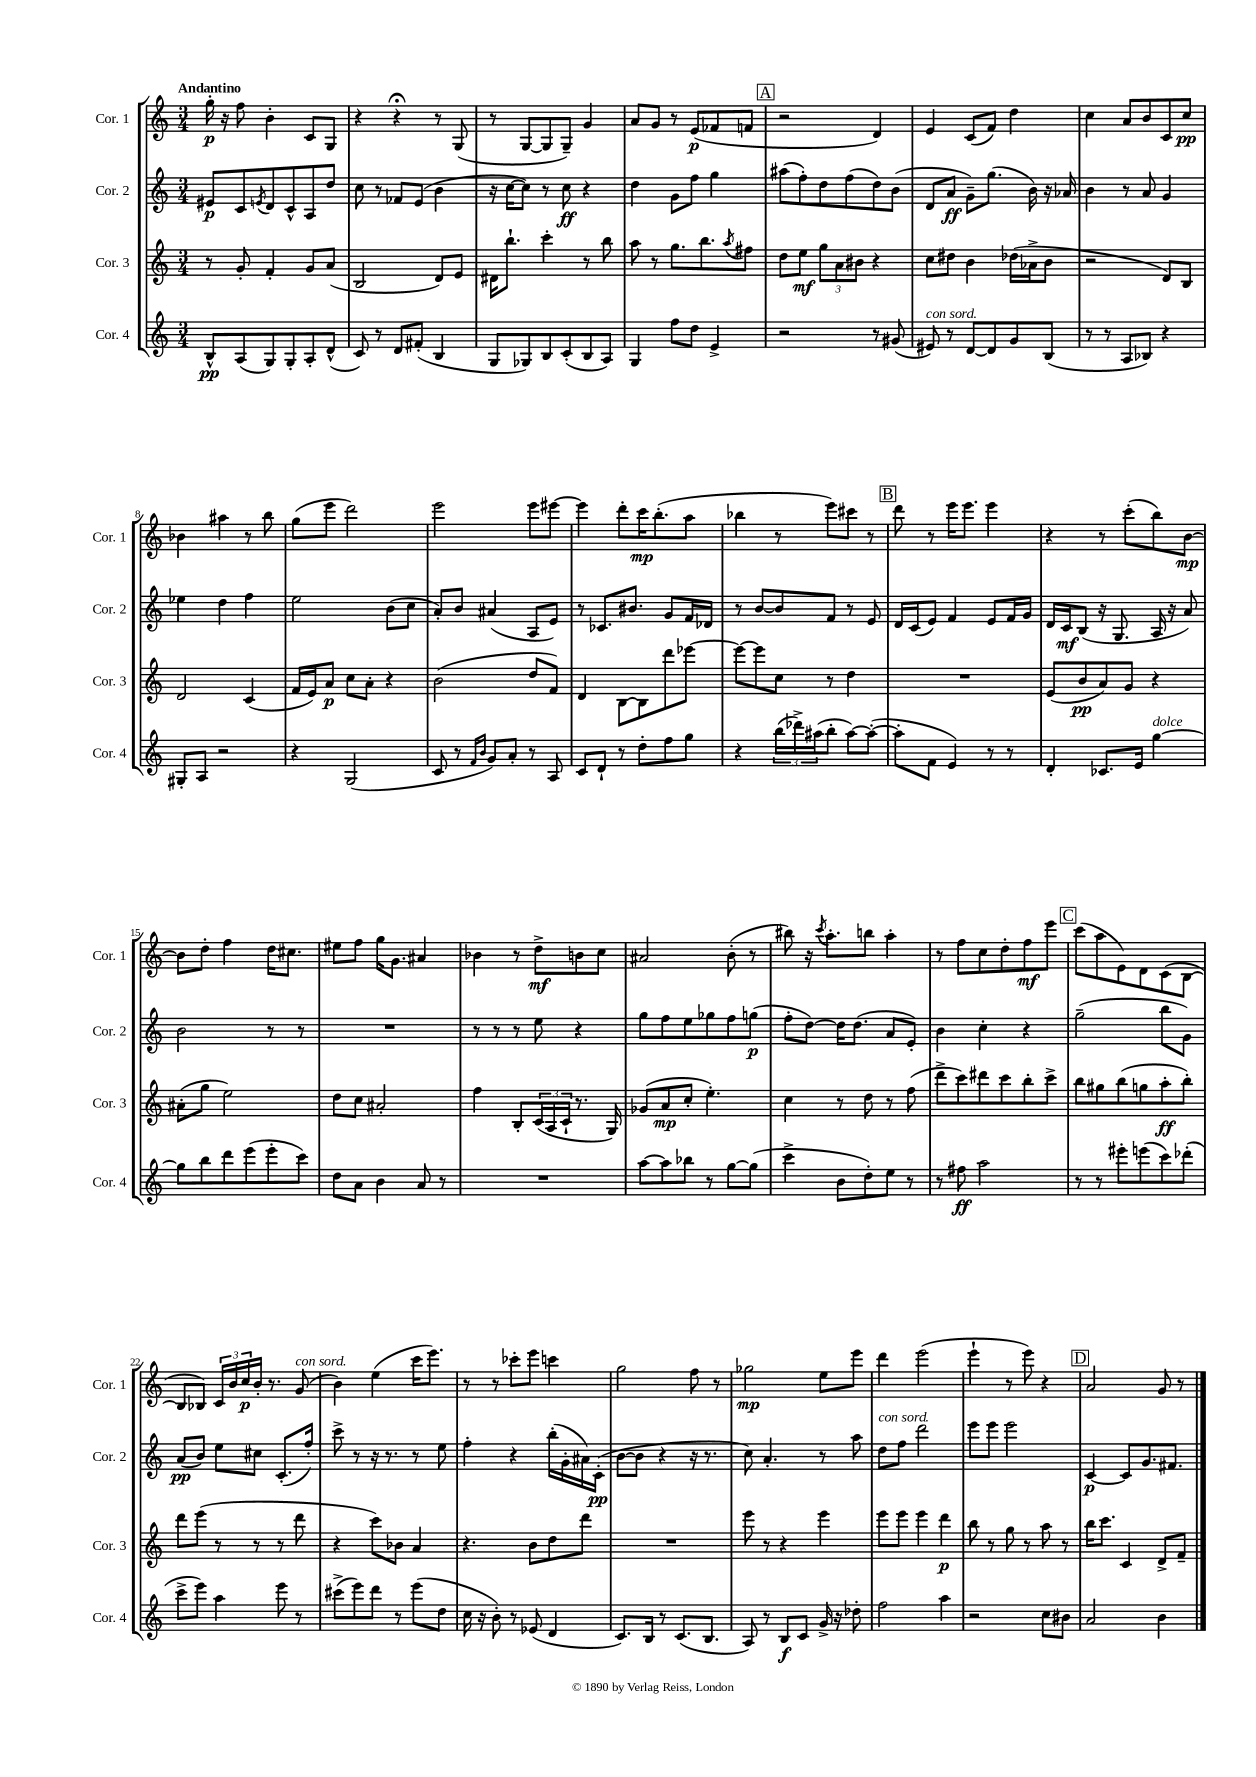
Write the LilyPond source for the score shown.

<<
\new StaffGroup <<
\new Staff = "s0" \with { instrumentName = "Cor. 1" shortInstrumentName = "Cor. 1" } {
    \clef treble \key c \major \numericTimeSignature \time 3/4 \tempo "Andantino"
    g''16-.\p r16 f''8 b'4-. c'8 g8 |
    r4 r4\fermata r8 g8( |
    r8 g8~ g8 g8--) g'4 |
    a'8 g'8 r8 e'8\p( fes'8 f'8 |
    \mark \markup { \box "A" } r2 d'4) |
    e'4 c'8( f'8) d''4 |
    c''4 a'8 b'8 c'8 c''8\pp |
    bes'4 ais''4 r8 b''8 |
    g''8( e'''8 d'''2) |
    e'''2 e'''8 eis'''8~ |
    eis'''4 d'''8-. c'''16\mp b''8.-.( a''8 |
    bes''4 r8 e'''8) cis'''8 r8 |
    \mark \markup { \box "B" } d'''8 r8 e'''16 e'''8. e'''4 |
    r4 r8 c'''8-.( b''8) b'8~\mp |
    b'8 d''8-. f''4 d''16 cis''8. |
    eis''8 f''8 g''16 g'8. ais'4 |
    bes'4 r8 d''8->\mf b'8 c''8 |
    ais'2 b'8-.( r8 |
    bis''8) r16 \acciaccatura { c'''8 } a''8.-. b''8 a''4-. |
    r8 f''8 c''8 d''8-. f''8\mf e'''8 |
    \mark \markup { \box "C" } c'''8( a''8 e'8) d'8 c'8( b8~ |
    b8 bes8) \tuplet 3/2 { c'16 b'16 c''16\p } b'16-. r8. g'8^\markup { \italic "con sord." }( |
    b'4) e''4( c'''16 e'''8.) |
    r8 r8 ces'''8-. e'''8 c'''4 |
    g''2 f''8 r8 |
    ges''2\mp e''8 e'''8 |
    d'''4 e'''2( |
    e'''4-! r8 e'''8) r4 |
    \mark \markup { \box "D" } a'2 g'8 r8 \bar "|." |
}
\new Staff = "s1" \with { instrumentName = "Cor. 2" shortInstrumentName = "Cor. 2" } {
    \clef treble \key c \major \numericTimeSignature \time 3/4
    eis'8\p c'8 \acciaccatura { e'8 } d'8 c'8-^ a8 d''8 |
    c''8 r8 fes'8 e'8( b'4 |
    r16 c''16~ c''8) r8 c''8\ff r4 |
    d''4 g'8 f''8 g''4 |
    \mark \markup { \box "A" } ais''8( f''8-.) d''8 f''8( d''8) b'8( |
    d'8 a'8\ff g'8--) g''8.( b'16) r16 aes'16 |
    b'4 r8 a'8 g'4 |
    ees''4 d''4 f''4 |
    e''2 b'8( c''8 |
    a'8-.) b'8 ais'4( a8 e'8) |
    r8 ces'8. bis'8. g'8 f'16 des'16 |
    r8 b'8~ b'8 f'8 r8 e'8 |
    \mark \markup { \box "B" } d'16 c'16( e'8) f'4 e'8 f'16 g'16 |
    d'16 c'16\mf b8( r16 g8. a16 r16 a'8) |
    b'2 r8 r8 |
    R2. |
    r8 r8 r8 e''8 r4 |
    g''8 f''8 e''8 ges''8 f''8 g''8\p( |
    f''8-. d''8~) d''16 d''8.( a'8 e'8-.) |
    b'4 c''4-. r4 |
    \mark \markup { \box "C" } g''2--( b''8 g'8) |
    a'8\pp( b'8) e''8 cis''8 c'8.-.( f''16-.) |
    c'''8-> r8 r16 r8. r8 e''8 |
    f''4-. r4 b''16-.( g'16-. ais'16) c'16-.\pp( |
    b'8~ b'8 r4 r16 r8. |
    c''8) a'4.-. r8 a''8 |
    d''8^\markup { \italic "con sord." } f''8 d'''2 |
    e'''8 e'''8 e'''2 |
    \mark \markup { \box "D" } c'4~\p c'8 g'8. fis'8. \bar "|." |
}
\new Staff = "s2" \with { instrumentName = "Cor. 3" shortInstrumentName = "Cor. 3" } {
    \clef treble \key c \major \numericTimeSignature \time 3/4
    r8 g'8-. f'4-. g'8 a'8( |
    b2 d'8) e'8 |
    dis'16 b''8.-! c'''4-. r8 b''8 |
    a''8 r8 g''8. b''8. \acciaccatura { a''8 } fis''8 |
    \mark \markup { \box "A" } d''8 e''8\mf \tuplet 3/2 { g''8 a'8 bis'8 } r4 |
    c''8 dis''8 b'4 des''16( aes'16-> b'8 |
    r2 d'8) b8 |
    d'2 c'4( |
    f'16 e'16) a'8\p c''8 a'8-. r4 |
    b'2( d''8 f'8) |
    d'4 b8~ b8 d'''8 ees'''8~ |
    ees'''8~ ees'''8 c''8 r8 d''4 |
    \mark \markup { \box "B" } R2. |
    e'8( b'8\pp a'8) g'8 r4 |
    ais'8-.( g''8 e''2) |
    d''8 c''8 ais'2-. |
    f''4 b8-. \tuplet 3/2 { c'16( a16 c'16-! } r8. g16) |
    ges'8( a'8\mp c''8-. e''4.-.) |
    c''4 r8 d''8 r8 f''8( |
    d'''8-> c'''8) dis'''8 c'''8 b''8-. c'''8-> |
    \mark \markup { \box "C" } b''8 gis''8 b''8( g''8 a''8-.\ff b''8-.) |
    d'''8 e'''8( r8 r8 r8 d'''8 |
    r4 c'''8) bes'8 a'4 |
    r4. b'8 d''8 d'''8 |
    R2. |
    e'''8 r8 r4 e'''4 |
    e'''8 e'''8 e'''4 d'''4\p |
    b''8 r8 g''8 r8 a''8 r8 |
    \mark \markup { \box "D" } b''16 c'''8. c'4 d'8-> f'8-- \bar "|." |
}
\new Staff = "s3" \with { instrumentName = "Cor. 4" shortInstrumentName = "Cor. 4" } {
    \clef treble \key c \major \numericTimeSignature \time 3/4
    b8-^\pp a8( g8) g8-. a8-. d'8-^( |
    c'8) r8 d'8 fis'8-.( b4 |
    g8 ges8) b8 c'8-.( b8 a8) |
    g4 f''8 d''8 e'4-> |
    \mark \markup { \box "A" } r2 r8 gis'8( |
    eis'8^\markup { \italic "con sord." }) r8 d'8~ d'8 g'8 b8( |
    r8 r8 a8 bes8) r4 |
    gis8-. a8 r2 |
    r4 g2( |
    c'8 r8 \grace { f'16 b'16 } g'8) a'8-. r8 a8 |
    c'8 d'8-! r8 d''8-. f''8 g''8 |
    r4 \tuplet 3/2 { b''16( des'''16->) ais''16( } b''8-. ais''8~) ais''8~-.( |
    \mark \markup { \box "B" } ais''8-. f'8 e'4) r8 r8 |
    d'4-. ces'8. e'16 g''4~^\markup { \italic "dolce" } |
    g''8 b''8 d'''8 e'''8( e'''8-. c'''8) |
    d''8 a'8 b'4 a'8 r8 |
    R2. |
    a''8~ a''8 bes''8 r8 g''8~ g''8( |
    c'''4-> b'8 d''8-.) e''8 r8 |
    r8 fis''8\ff a''2 |
    \mark \markup { \box "C" } r8 r8 eis'''8-. e'''8( c'''8) des'''8-.( |
    c'''8-> e'''8) a''4 e'''8 r8 |
    cis'''8->( e'''8) d'''8 r8 e'''8( d''8 |
    c''16 r16 b'8-.) r8 ees'8( d'4 |
    c'8.) b16 r8 c'8.( b8. |
    a8) r8 b8\f c'8 g'16-> r16 des''8-. |
    f''2 a''4 |
    r2 c''8 bis'8 |
    \mark \markup { \box "D" } a'2 b'4 \bar "|." |
}
>>
>>
